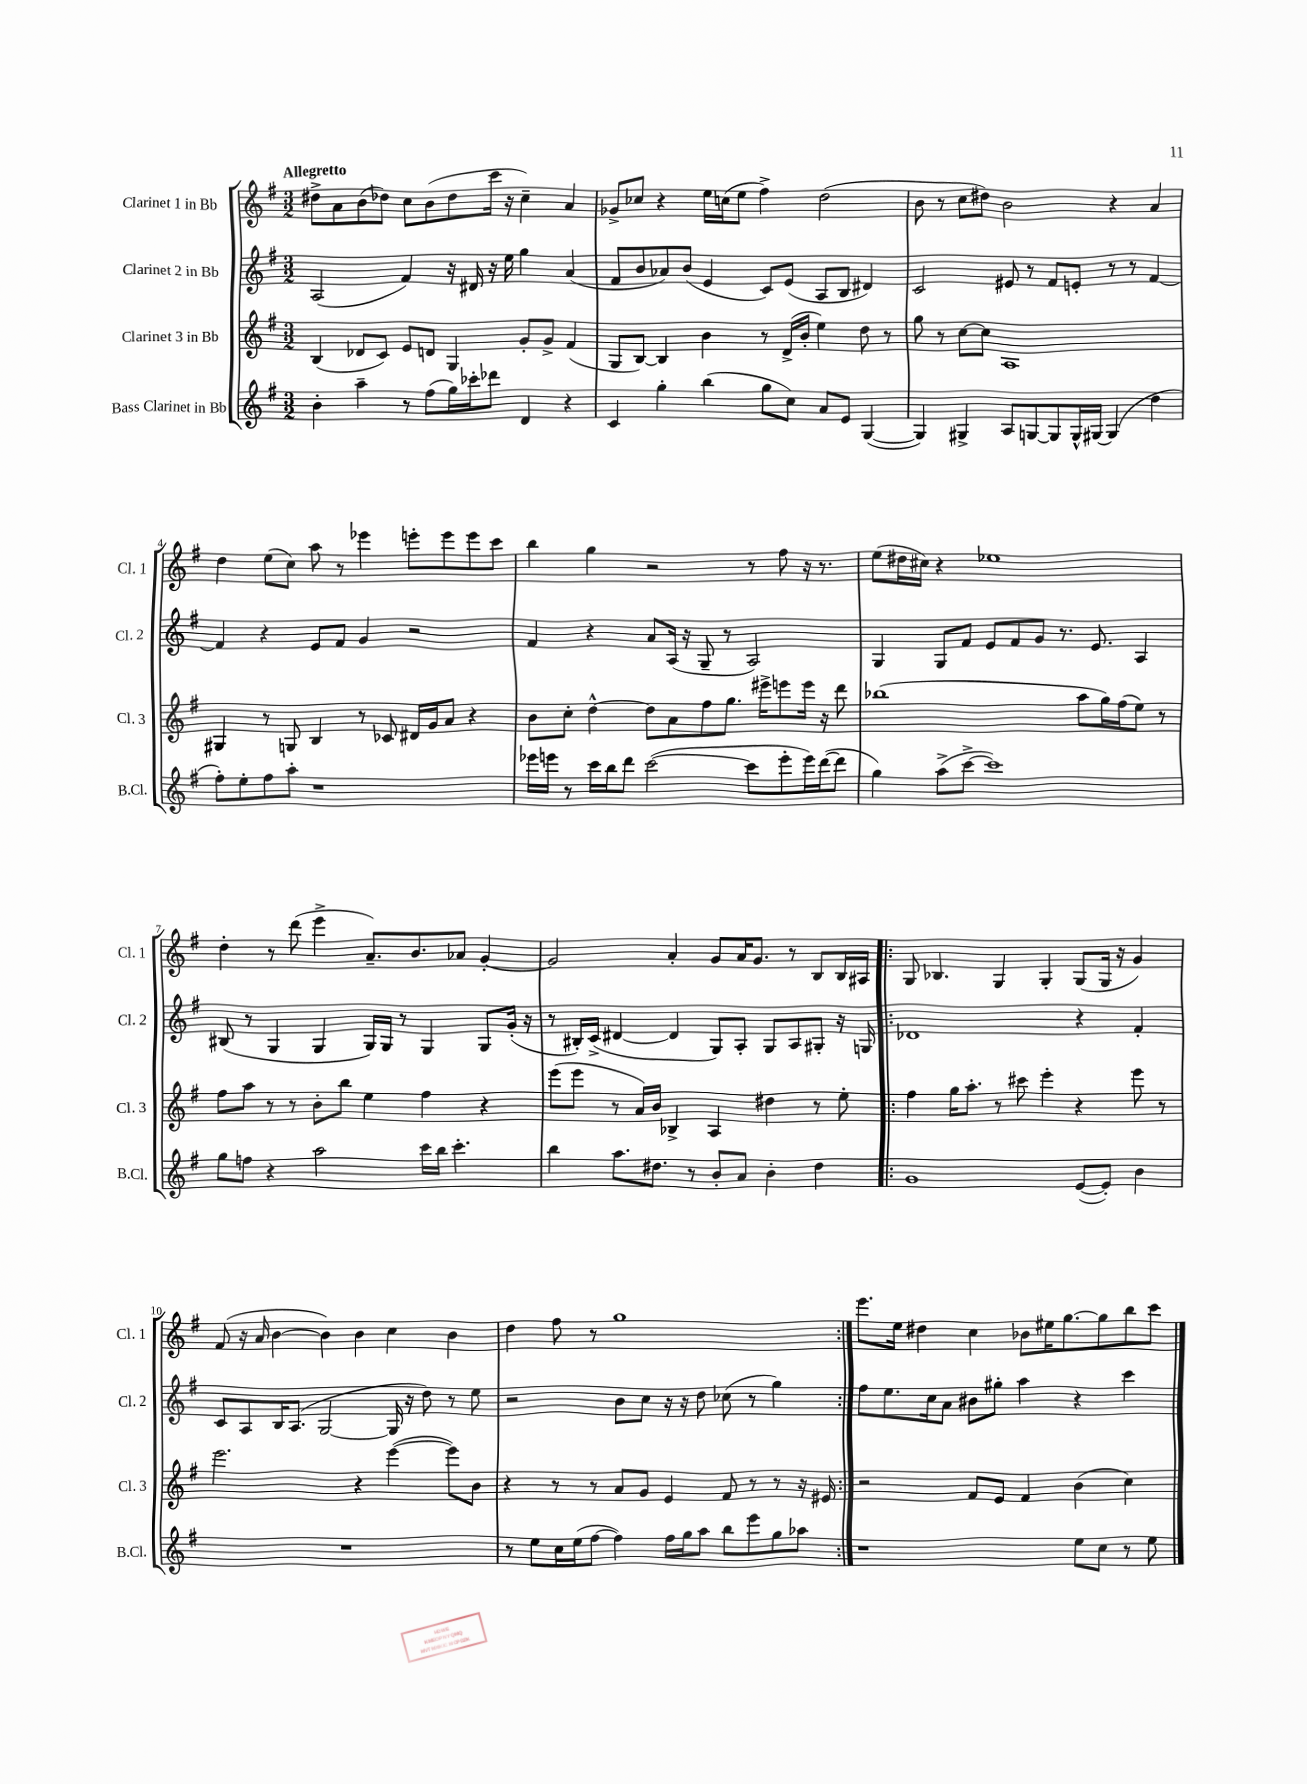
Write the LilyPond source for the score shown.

<<
\new StaffGroup <<
\new Staff = "s0" \with { instrumentName = "Clarinet 1 in Bb" shortInstrumentName = "Cl. 1" } {
    \clef treble \key g \major \numericTimeSignature \time 3/2 \tempo "Allegretto"
    dis''8-> a'8 b'8( des''8) c''8 b'8( des''8 c'''16 r16 c''4--) a'4 |
    ges'8-> ces''8 r4 e''16 c''16( e''8 fis''4->) d''2( |
    b'8 r8 c''8 dis''8) b'2 r4 a'4 |
    d''4 e''8( c''8) a''8 r8 ees'''4 e'''8-. e'''8 e'''8 c'''8 |
    b''4 g''4 r2 r8 fis''8 r16 r8. |
    e''8( dis''16 cis''16) r4 ees''1 |
    d''4-. r8 d'''8( e'''4-> a'8.--) b'8. aes'8 g'4~-. |
    g'2 a'4-. g'8 a'16 g'8. r8 b8 b16 ais16 |
    \repeat volta 2 { g8 bes4. g4 g4-. g8( g16 r16 g'4) |
    fis'8( r16 a'16 b'4~ b'4) b'4 c''4 b'4 |
    d''4 fis''8 r8 g''1 | }
    e'''8. e''16 dis''4 c''4 bes'8 eis''16 g''8.~ g''8 b''8 c'''8 \bar "|." |
}
\new Staff = "s1" \with { instrumentName = "Clarinet 2 in Bb" shortInstrumentName = "Cl. 2" } {
    \clef treble \key g \major \numericTimeSignature \time 3/2
    a2( fis'4) r16 dis'16 r16 e''16 g''4 a'4( |
    fis'8 b'8 aes'8) b'8( e'4 c'8) e'8( a8 b8 dis'4) |
    c'2 eis'8 r8 fis'8 e'8-. r8 r8 fis'4~ |
    fis'4 r4 e'8 fis'8 g'4 r2 |
    fis'4 r4 a'8 a16( r16 g8-- r8 a2) |
    g4 g8 fis'8 e'8 fis'8 g'8 r8. e'8. a4 |
    bis8( r8 g4 g4 g16) g16 r8 g4 g8 g'16-.( r16 |
    r8 bis16-.) c'16->( dis'4~ dis'4 g8) a8-. g8 a8 gis8-. r16 g16 |
    \repeat volta 2 { des'1 r4 fis'4-. |
    c'8 a8 b16 a8.( g2~ g16 r16 d''8) r8 e''8 |
    r2 b'8 c''8 r16 r16 d''8 ces''8( r8 g''4) | }
    fis''8 e''8. c''16 a'8 bis'8 gis''8-. a''4 r4 c'''4 \bar "|." |
}
\new Staff = "s2" \with { instrumentName = "Clarinet 3 in Bb" shortInstrumentName = "Cl. 3" } {
    \clef treble \key g \major \numericTimeSignature \time 3/2
    b4( des'8 c'8) e'8 d'8 g4 g'8-. g'8-> fis'4( |
    g8 b8~) b4 b'4 r8 d'16->( b'16-. e''4) d''8 r8 |
    g''8 r8 c''8~ c''8 a1 |
    gis4 r8 g8 b4 r8 ces'8 dis'16 g'16 a'8 r4 |
    b'8 c''8-. d''4~-^ d''8 a'8 fis''8 g''8. eis'''16-> e'''8 e'''16 r16 d'''8 |
    bes''1( a''8 g''16) fis''16( e''8) r8 |
    fis''8 a''8 r8 r8 b'8-. b''8 e''4 fis''4 r4 |
    e'''8( e'''8 r8 a'16) b'16 bes4-> a4 dis''4 r8 e''8-. |
    \repeat volta 2 { fis''4 g''16 a''8.-. r8 cis'''8 e'''4-. r4 e'''8 r8 |
    e'''2. r4 e'''4~( e'''8) b'8 |
    r4 r8 r8 a'8 g'8 e'4 fis'8 r8 r8 r16 eis'16 | }
    r2 fis'8 e'8 fis'4 b'4( c''4) \bar "|." |
}
\new Staff = "s3" \with { instrumentName = "Bass Clarinet in Bb" shortInstrumentName = "B.Cl." } {
    \clef treble \key g \major \numericTimeSignature \time 3/2
    b'4-. a''4-- r8 fis''8( g''16) ces'''16-. des'''8 d'4 r4 |
    c'4 g''4-. b''4( g''8 c''8) a'8 e'8 g4~( |
    g4) gis4-> a8 g8~ g8 g16-^ gis16~ gis4( d''4 |
    fis''8-.) e''8-. fis''8 a''8-. r1 |
    ees'''16 e'''16 r8 c'''16 b''16 d'''8 c'''2~( c'''8 e'''8-. e'''16) d'''16~( d'''8 |
    g''4) a''8->( c'''8~-> c'''1) |
    g''8 f''8 r4 a''2 c'''16 b''16 c'''4.-. |
    b''4 a''8. dis''8. r8 b'8-. a'8 b'4-. dis''4 |
    \repeat volta 2 { g'1 e'8~( e'8-.) b'4 |
    R1. |
    r8 e''8 c''16 e''16( fis''8~ fis''4) fis''16 g''16 a''8 b''8 e'''8 g''8 aes''8 | }
    r1 e''8 c''8 r8 e''8 \bar "|." |
}
>>
>>
